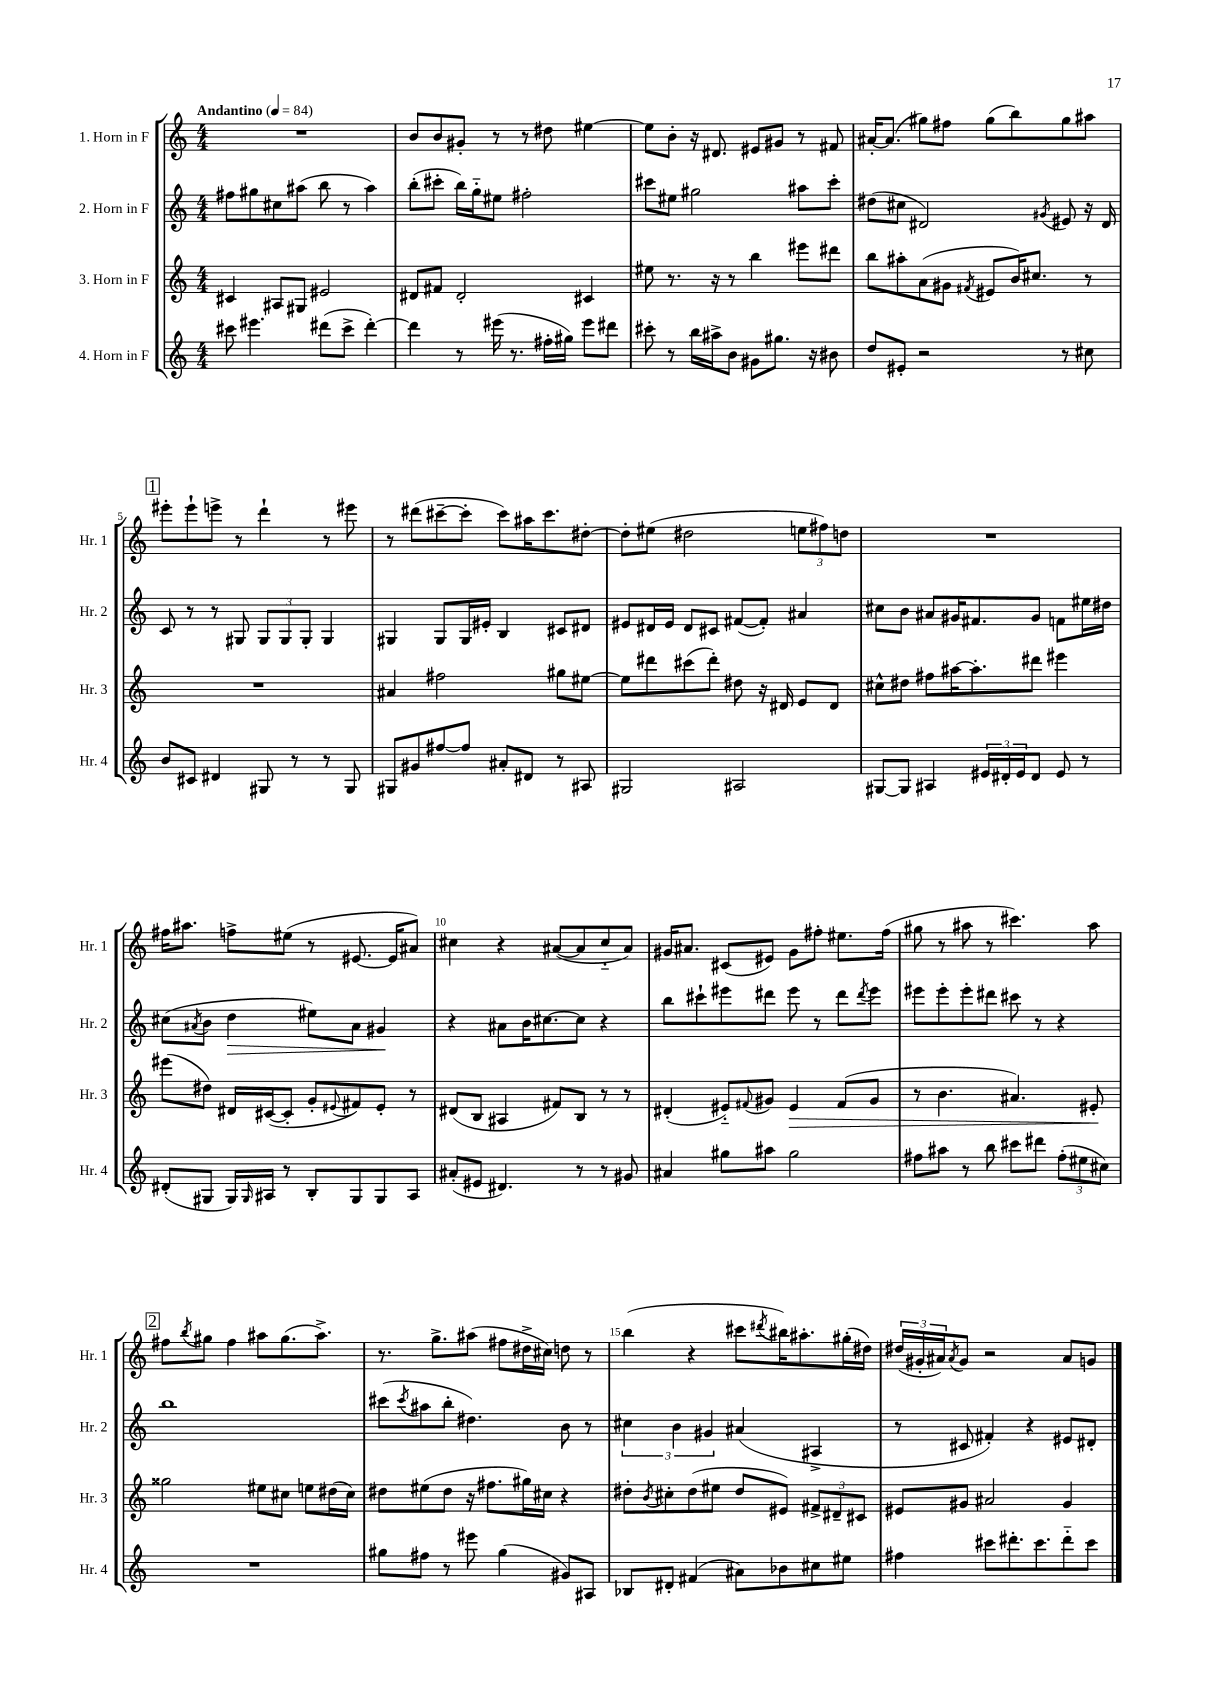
<<
\new StaffGroup <<
\new Staff = "s0" \with { instrumentName = "1. Horn in F" shortInstrumentName = "Hr. 1" } {
    \clef treble \key c \major \numericTimeSignature \time 4/4 \tempo "Andantino" 4 = 84
    R1 |
    b'8 b'8 gis'8-. r8 r8 dis''8 eis''4~ |
    eis''8 b'8-. r16 dis'8. eis'8 gis'8 r8 fis'8 |
    ais'16~-. ais'8.( gis''8) fis''8 gis''8( b''8) gis''8 ais''8 |
    \mark \markup { \box "1" } eis'''8-. eis'''8-! e'''8-> r8 d'''4-! r8 eis'''8 |
    r8 dis'''8( cis'''8~-- cis'''8-. cis'''8) ais''16 cis'''8. dis''8~-. |
    dis''8-. eis''8( dis''2 \tuplet 3/2 { e''8 fis''8) d''8 } |
    R1 |
    fis''16 ais''8. f''8-> eis''8( r8 eis'8.~ eis'16 ais'8) |
    cis''4 r4 ais'8~( ais'8 cis''8-_ ais'8) |
    gis'16 ais'8. cis'8( eis'8) gis'8 fis''8-. eis''8. fis''16( |
    gis''8 r8 ais''8 r8 cis'''4.) ais''8 |
    \mark \markup { \box "2" } fis''8 \acciaccatura { b''8 } gis''8 fis''4 ais''8 gis''8.( ais''8.->) |
    r8. g''8.-> ais''8( fis''8 dis''16-> cis''16) d''8 r8 |
    b''4( r4 cis'''8 \acciaccatura { dis'''8 } bis''16) ais''8.-. gis''16-.( dis''16) |
    \tuplet 3/2 { dis''16( gis'16-. ais'16) } \acciaccatura { ais'8 } gis'8 r2 ais'8 g'8 \bar "|." |
}
\new Staff = "s1" \with { instrumentName = "2. Horn in F" shortInstrumentName = "Hr. 2" } {
    \clef treble \key c \major \numericTimeSignature \time 4/4
    fis''8 gis''8 cis''8 ais''8( b''8 r8 ais''4) |
    b''8-.( cis'''8-. b''16) g''16-_ eis''8 fis''2-. |
    cis'''8 eis''8 gis''2 ais''8 cis'''8-. |
    dis''8( cis''8 dis'2) \acciaccatura { gis'8 } eis'8 r16 dis'16 |
    \mark \markup { \box "1" } c'8 r8 r8 gis8 \tuplet 3/2 { gis8 gis8 gis8-. } gis4 |
    gis4 gis8 gis16 eis'16-. b4 cis'8 dis'8 |
    eis'8 dis'16 eis'16 dis'8 cis'8 fis'8~( fis'8-.) ais'4 |
    cis''8 b'8 ais'8 gis'16 fis'8. gis'8 f'8 eis''16 dis''16 |
    cis''8( \acciaccatura { ais'8 } b'8 d''4\> eis''8) ais'8 gis'4\! |
    r4 ais'8 b'16 cis''8.~ cis''8 r4 |
    b''8 cis'''8-! eis'''8 dis'''8 eis'''8 r8 dis'''8 \acciaccatura { dis'''8 } eis'''8 |
    eis'''8 eis'''8-. eis'''8-. dis'''8 cis'''8 r8 r4 |
    \mark \markup { \box "2" } b''1 |
    cis'''8( \acciaccatura { cis'''8 } ais''8 b''8-. dis''4.) b'8 r8 |
    \tuplet 3/2 { cis''4 b'4 gis'4 } ais'4( ais4-> |
    r8 cis'8 fis'4-.) r4 eis'8 dis'8-. \bar "|." |
}
\new Staff = "s2" \with { instrumentName = "3. Horn in F" shortInstrumentName = "Hr. 3" } {
    \clef treble \key c \major \numericTimeSignature \time 4/4
    cis'4 ais8 gis8 eis'2 |
    dis'8 fis'8 dis'2-. cis'4 |
    eis''8 r8. r16 r8 b''4 eis'''8 dis'''8 |
    b''8 ais''8-. a'8( gis'8 \acciaccatura { fis'8 } eis'8 b'16) cis''8. r8 |
    \mark \markup { \box "1" } R1 |
    ais'4 fis''2 gis''8 eis''8~ |
    eis''8 dis'''8 cis'''8( dis'''8-.) dis''8 r16 dis'16 e'8 dis'8 |
    cis''8-^ dis''8 fis''8 ais''16~ ais''8.-. dis'''8 eis'''4 |
    eis'''8( dis''8) dis'16 cis'16~( cis'8-. g'8-. \appoggiatura { eis'8 } fis'8) eis'8-. r8 |
    dis'8( b8 ais4 fis'8) b8 r8 r8 |
    dis'4-.( eis'8-_) \appoggiatura { fis'8 } gis'8 eis'4\> fis'8( gis'8 |
    r8 b'4. ais'4.) eis'8-.\! |
    \mark \markup { \box "2" } gisis''2 eis''8 cis''8 e''8 dis''16( cis''16) |
    dis''8 eis''8( dis''8 r16 fis''8. gis''16) cis''16 r4 |
    dis''8-. \acciaccatura { b'8 } cis''8-. dis''8( eis''8 dis''8 eis'8) \tuplet 3/2 { fis'8-> dis'8-- cis'8 } |
    eis'8 gis'8 ais'2 gis'4 \bar "|." |
}
\new Staff = "s3" \with { instrumentName = "4. Horn in F" shortInstrumentName = "Hr. 4" } {
    \clef treble \key c \major \numericTimeSignature \time 4/4
    cis'''8 eis'''4. dis'''8( cis'''8-> dis'''4~-.) |
    dis'''4 r8 eis'''16( r8. fis''16-. gis''16) eis'''8 dis'''8 |
    cis'''8-. r8 b''16 ais''16-> b'8 gis'8 gis''8. r16 bis'8 |
    d''8 eis'8-. r2 r8 cis''8 |
    \mark \markup { \box "1" } b'8 cis'8 dis'4 gis8 r8 r8 gis8 |
    gis8 gis'8 fis''8~ fis''8 ais'8-. dis'8 r8 ais8 |
    gis2 ais2 |
    gis8~ gis8 ais4 \tuplet 3/2 { eis'16 dis'16-. eis'16 } dis'8 eis'8 r8 |
    dis'8-.( gis8 gis16) \grace { gis16 } ais16 r8 b8-. gis8 gis8 ais8 |
    ais'8-.( eis'8 dis'4.) r8 r8 gis'8 |
    ais'4 gis''8 ais''8 gis''2 |
    fis''8 ais''8 r8 b''8 cis'''8 dis'''8 \tuplet 3/2 { fis''8-.( eis''8 cis''8) } |
    \mark \markup { \box "2" } R1 |
    gis''8 fis''8 r8 eis'''8 gis''4( gis'8) ais8 |
    bes8 dis'8-. fis'4( ais'8) bes'8 cis''8 eis''8 |
    fis''4 cis'''8 dis'''8.-. cis'''8. dis'''8-_ cis'''8 \bar "|." |
}
>>
>>
\layout { \context { \Score \override BarNumber.break-visibility = ##(#f #t #t) barNumberVisibility = #(every-nth-bar-number-visible 5) } }
